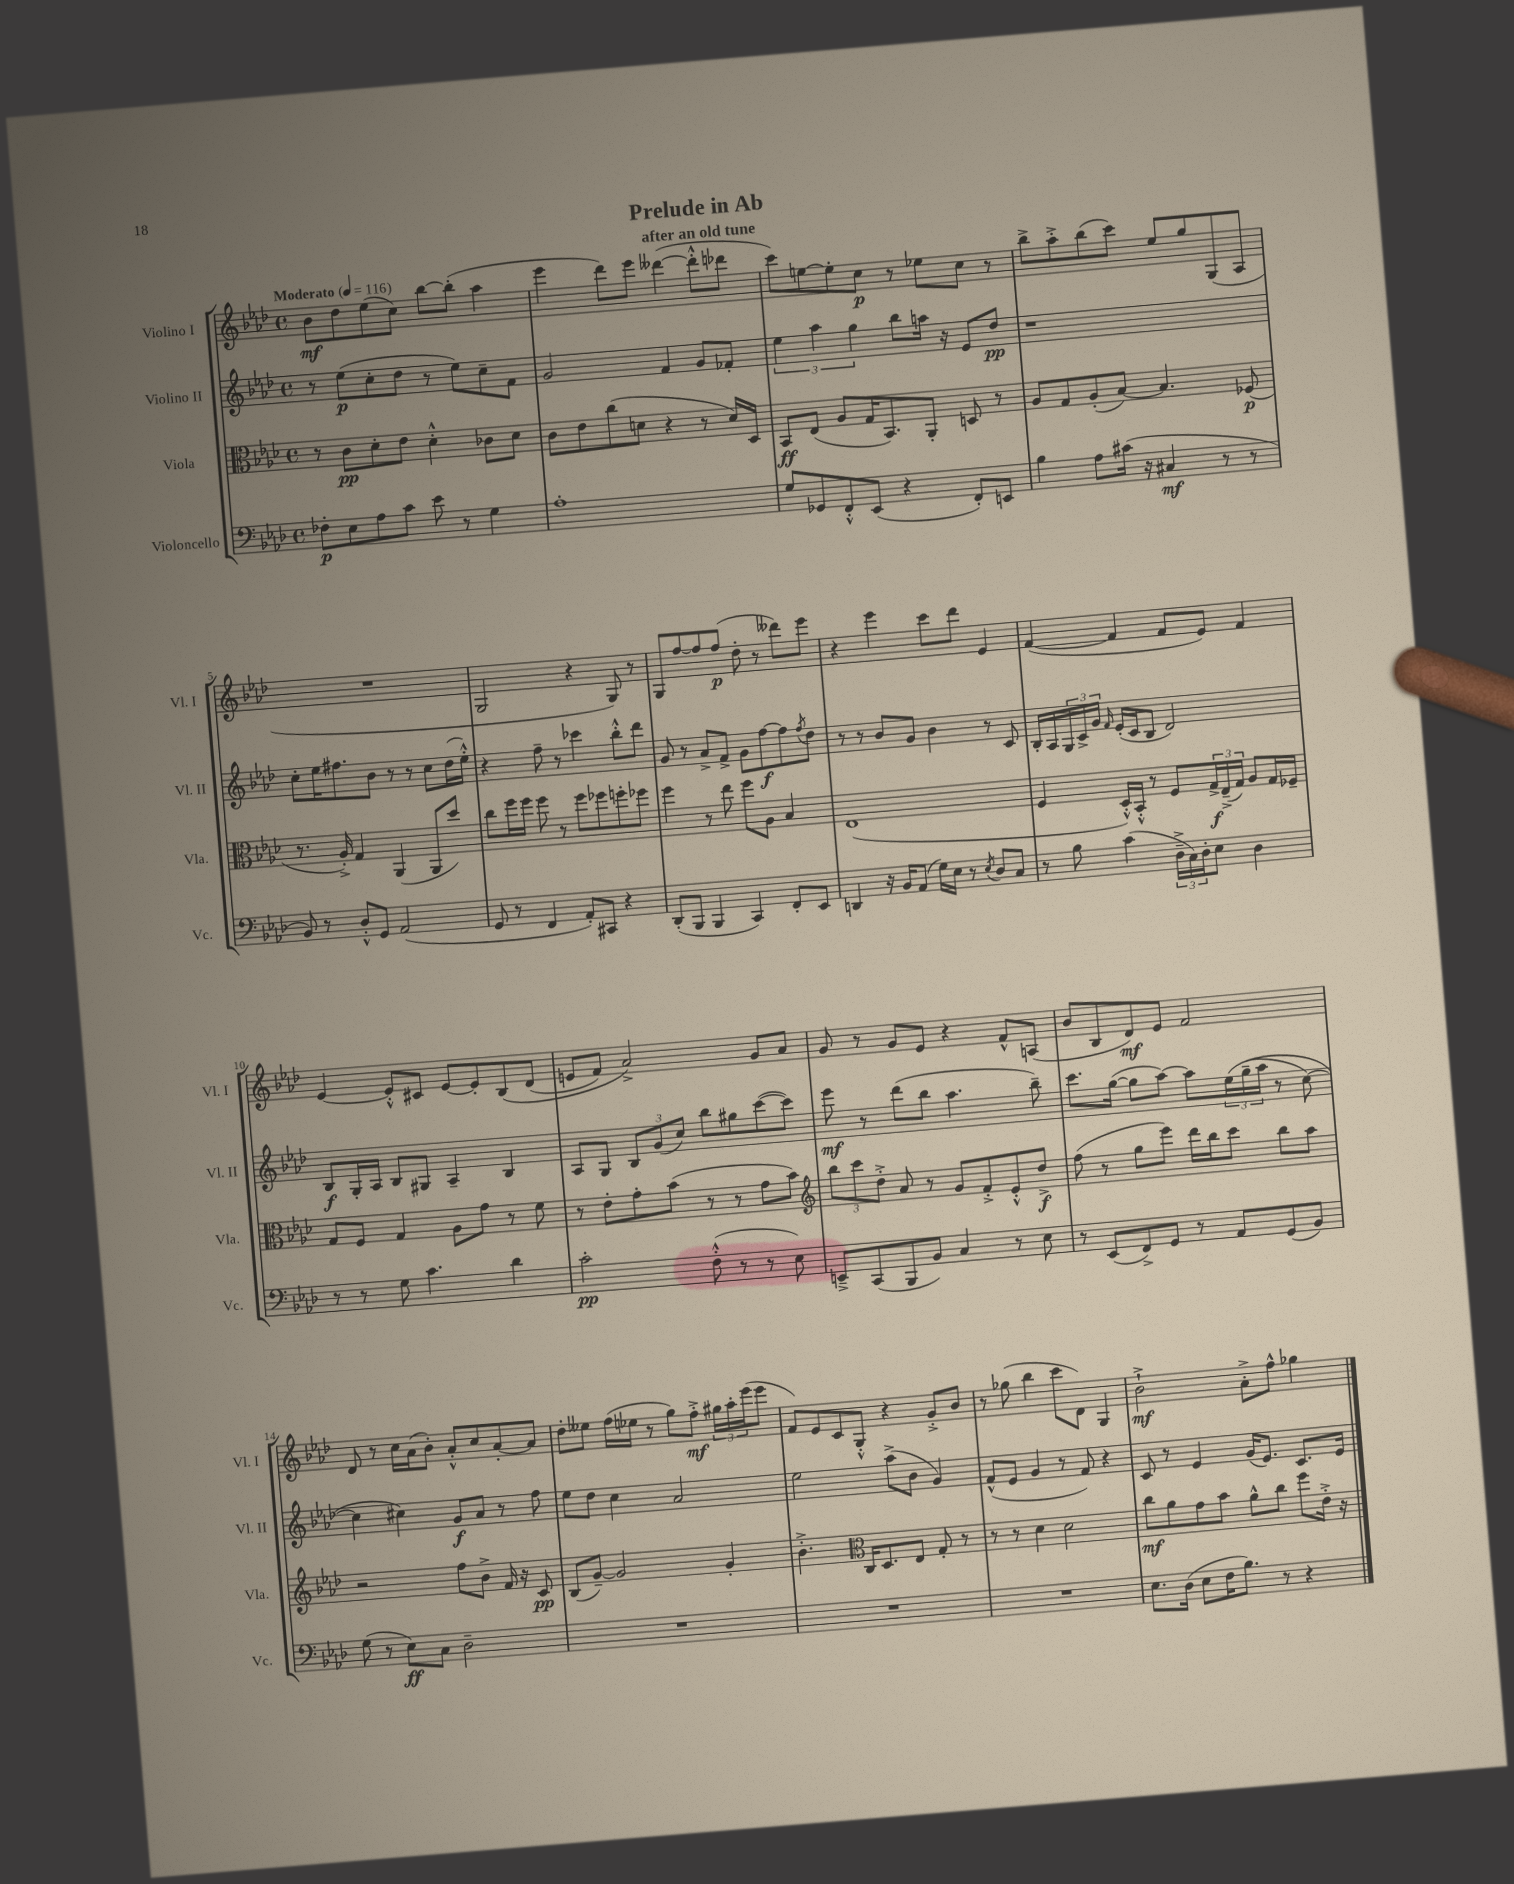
\header { title = "Prelude in Ab" subtitle = "after an old tune" }
<<
\new StaffGroup <<
\new Staff = "s0" \with { instrumentName = "Violino I" shortInstrumentName = "Vl. I" } {
    \clef treble \key aes \major \defaultTimeSignature \time 4/4 \tempo "Moderato" 4 = 116
    bes'8\mf des''8 ees''8( c''8) bes''8~ bes''8-.( aes''4 |
    ees'''4 des'''8) ees'''8 deses'''4~( deses'''8-.-^ des'''8 |
    c'''8) e''8~ e''8-. c''8\p r8 ees''8 c''8 r8 |
    bes''8-> aes''8-.-> bes''8( c'''8) ees''8 g''8 g8( aes8 |
    R1 |
    g2 r4 g8) r8 |
    g8 f''8~ f''8 f''8\p( des''8-. r8 deses'''8) ees'''8 |
    r4 ees'''4 c'''8 des'''8 ees'4 |
    f'4~( f'4 f'8 ees'8) f'4 |
    ees'4~ ees'8-.-^ cis'8 ees'8~ ees'8-. bes8\( des'8( |
    e'8 f'8) aes'2->\) g'8 aes'8 |
    g'8 r8 g'8 ees'8 r4 f'8-^ a8( |
    bes'8 bes8 des'8\mf) ees'8 f'2 |
    des'8 r8 c''16 aes'16( bes'8-.) aes'8-.-^ c''8 aes'8~-. aes'8 |
    des''8-. eeses''8 f''16( ees''16 r8 g''8) f''8-.->\mf \tuplet 3/2 { gis''16 aes''16-. ees'''16( } ees'''8 |
    f'8) ees'8 c'8 g8-.-^ r4 g'8-.-> bes'8 |
    r8 ges''8( bes''4 c'''8 des'8) g4 |
    bes'2-!->\mf aes'8-.-> f''8-^ ges''4 \bar "|." |
}
\new Staff = "s1" \with { instrumentName = "Violino II" shortInstrumentName = "Vl. II" } {
    \clef treble \key aes \major \defaultTimeSignature \time 4/4
    r8 ees''8\p( c''8-. des''8 r8 ees''8) c''8-- f'8 |
    g'2 f'4 g'8 fes'8-. |
    \tuplet 3/2 { ees''4 aes''4 g''4 } bes''8 a''16 r16 ees'8 des''8\pp |
    r1 |
    c''8-. ees''16 fis''8. bes'8 r8 r8 c''8 des''16( ees''16-.-^) |
    r4 f''8-- r8 ces'''4 bes''8-.-^ des'''8 |
    g'8 r8 aes'8-> f'8-> g'8 f''8~\f f''8 \acciaccatura { f''8 } des''8 |
    r8 r8 bes'8 g'8 bes'4 r8 c'8 |
    bes16-. aes16 \tuplet 3/2 { g16 c'16-> g'16 } \grace { f'16 } ees'16-.( c'16 bes8 des'2) |
    bes8\f g16-. aes16 bes8 gis8 aes4-- bes4 |
    aes8 g8 \tuplet 3/2 { bes8 g'8( c''8) } bes''8 gis''8 c'''8~( c'''8) |
    ees'''8\mf r8 des'''8( bes''8 aes''4. bes''8--) |
    c'''8. g''16~( g''8 aes''8~) aes''8 \tuplet 3/2 { ees''16\( g''16--( aes''16 } r8 c''8~) |
    c''4 cis''4\) g'8\f aes'8 r8 f''8 |
    ees''8 des''8 c''4 aes'2 |
    ees''2 aes''8->( bes'8 g'4) |
    f'8-^( ees'8 g'4 r8 f'8) r4 |
    c'8 r8 ees'4 g'16( ees'8.) c'8. ees'16 \bar "|." |
}
\new Staff = "s2" \with { instrumentName = "Viola" shortInstrumentName = "Vla." } {
    \clef alto \key aes \major \defaultTimeSignature \time 4/4
    r8 c'8\pp des'8-. ees'8 des'4-.-^ ces'8 des'8 |
    c'8 ees'8 c''8( d'8 r4 r8 d'16) des16 |
    bes,8\ff ees8( aes8 g16 bes,8.) aes,8-. d8 r8 |
    aes8 g8 aes8-.( bes8~) bes4. fes8\p( |
    r8. aes16-.->) g4 aes,4( aes,8 des''8) |
    c''8 f''16 f''16 f''8 r8 f''8 fes''8 f''8-. fes''8 |
    f''4 r8 ees''8 f''8 aes8 bes4 |
    ees1( |
    f4 des16-.-^) bes,16-.-^ r8 f8 \tuplet 3/2 { g16->\f ees16--->( g16) } aes8 g16 fes16-- |
    g8 f8 g4 aes8 g'8 r8 f'8 |
    r8 ees'8-. g'8-. bes'8( r8 r8 g'8 bes'8) |
    \clef treble \tuplet 3/2 { bes''8 c'''8 des''8-.-> } aes'8 r8 g'8 f'8-.-> ees'8-.-^ des''8->\f |
    f''8( r8 g''8 ees'''8) des'''16 bes''16 c'''8 bes''8 aes''8 |
    r2 f''8 bes'8-> f'16 r16 c'8\pp |
    bes8( g'8~--) g'2 g'4-. |
    bes'4.-.-> \clef alto c16 des8. ees8 g8-. r8 |
    r8 r8 des'4 des'2 |
    c''8\mf aes'8 g'8 bes'8 aes'8-^ c''8 f''8 ees'16-.-> r16 \bar "|." |
}
\new Staff = "s3" \with { instrumentName = "Violoncello" shortInstrumentName = "Vc." } {
    \clef bass \key aes \major \defaultTimeSignature \time 4/4
    fes8-.\p ees8 aes8 c'8 ees'8 r8 g4 |
    aes1-. |
    g8 ges,8 f,8-.-^ ees,8( r4 f,8-.) e,8 |
    bes4 aes8 cis'16( r16 cis4\mf r8 r8 |
    bes,8) r8 des8-.-^ g,8 aes,2( |
    g,8 r8 f,4 aes,8-.) cis,8 r4 |
    des,8-.( bes,,8 bes,,4 c,4) f,8-. ees,8 |
    d,4 r16 bes,16 aes,8( g16) ees16 r8 \acciaccatura { ees8 } des8 c8 |
    r8 bes8 c'4( \tuplet 3/2 { des16---> c16) des16-. } ees8 des4 |
    r8 r8 g8 c'4. des'4 |
    c'2-.\pp f8-.-^( r8 r8 ees8) |
    e,8---> c,8( bes,,8 bes,8) c4 r8 ees8 |
    r8 ees,8( f,8->) g,8 r8 aes,8 g,8( bes,8) |
    g8( r8 ees8\ff) c8 des2-- |
    R1 |
    R1 |
    R1 |
    ees8. des16( ees8 f16 bes8.) r8 r4 \bar "|." |
}
>>
>>
